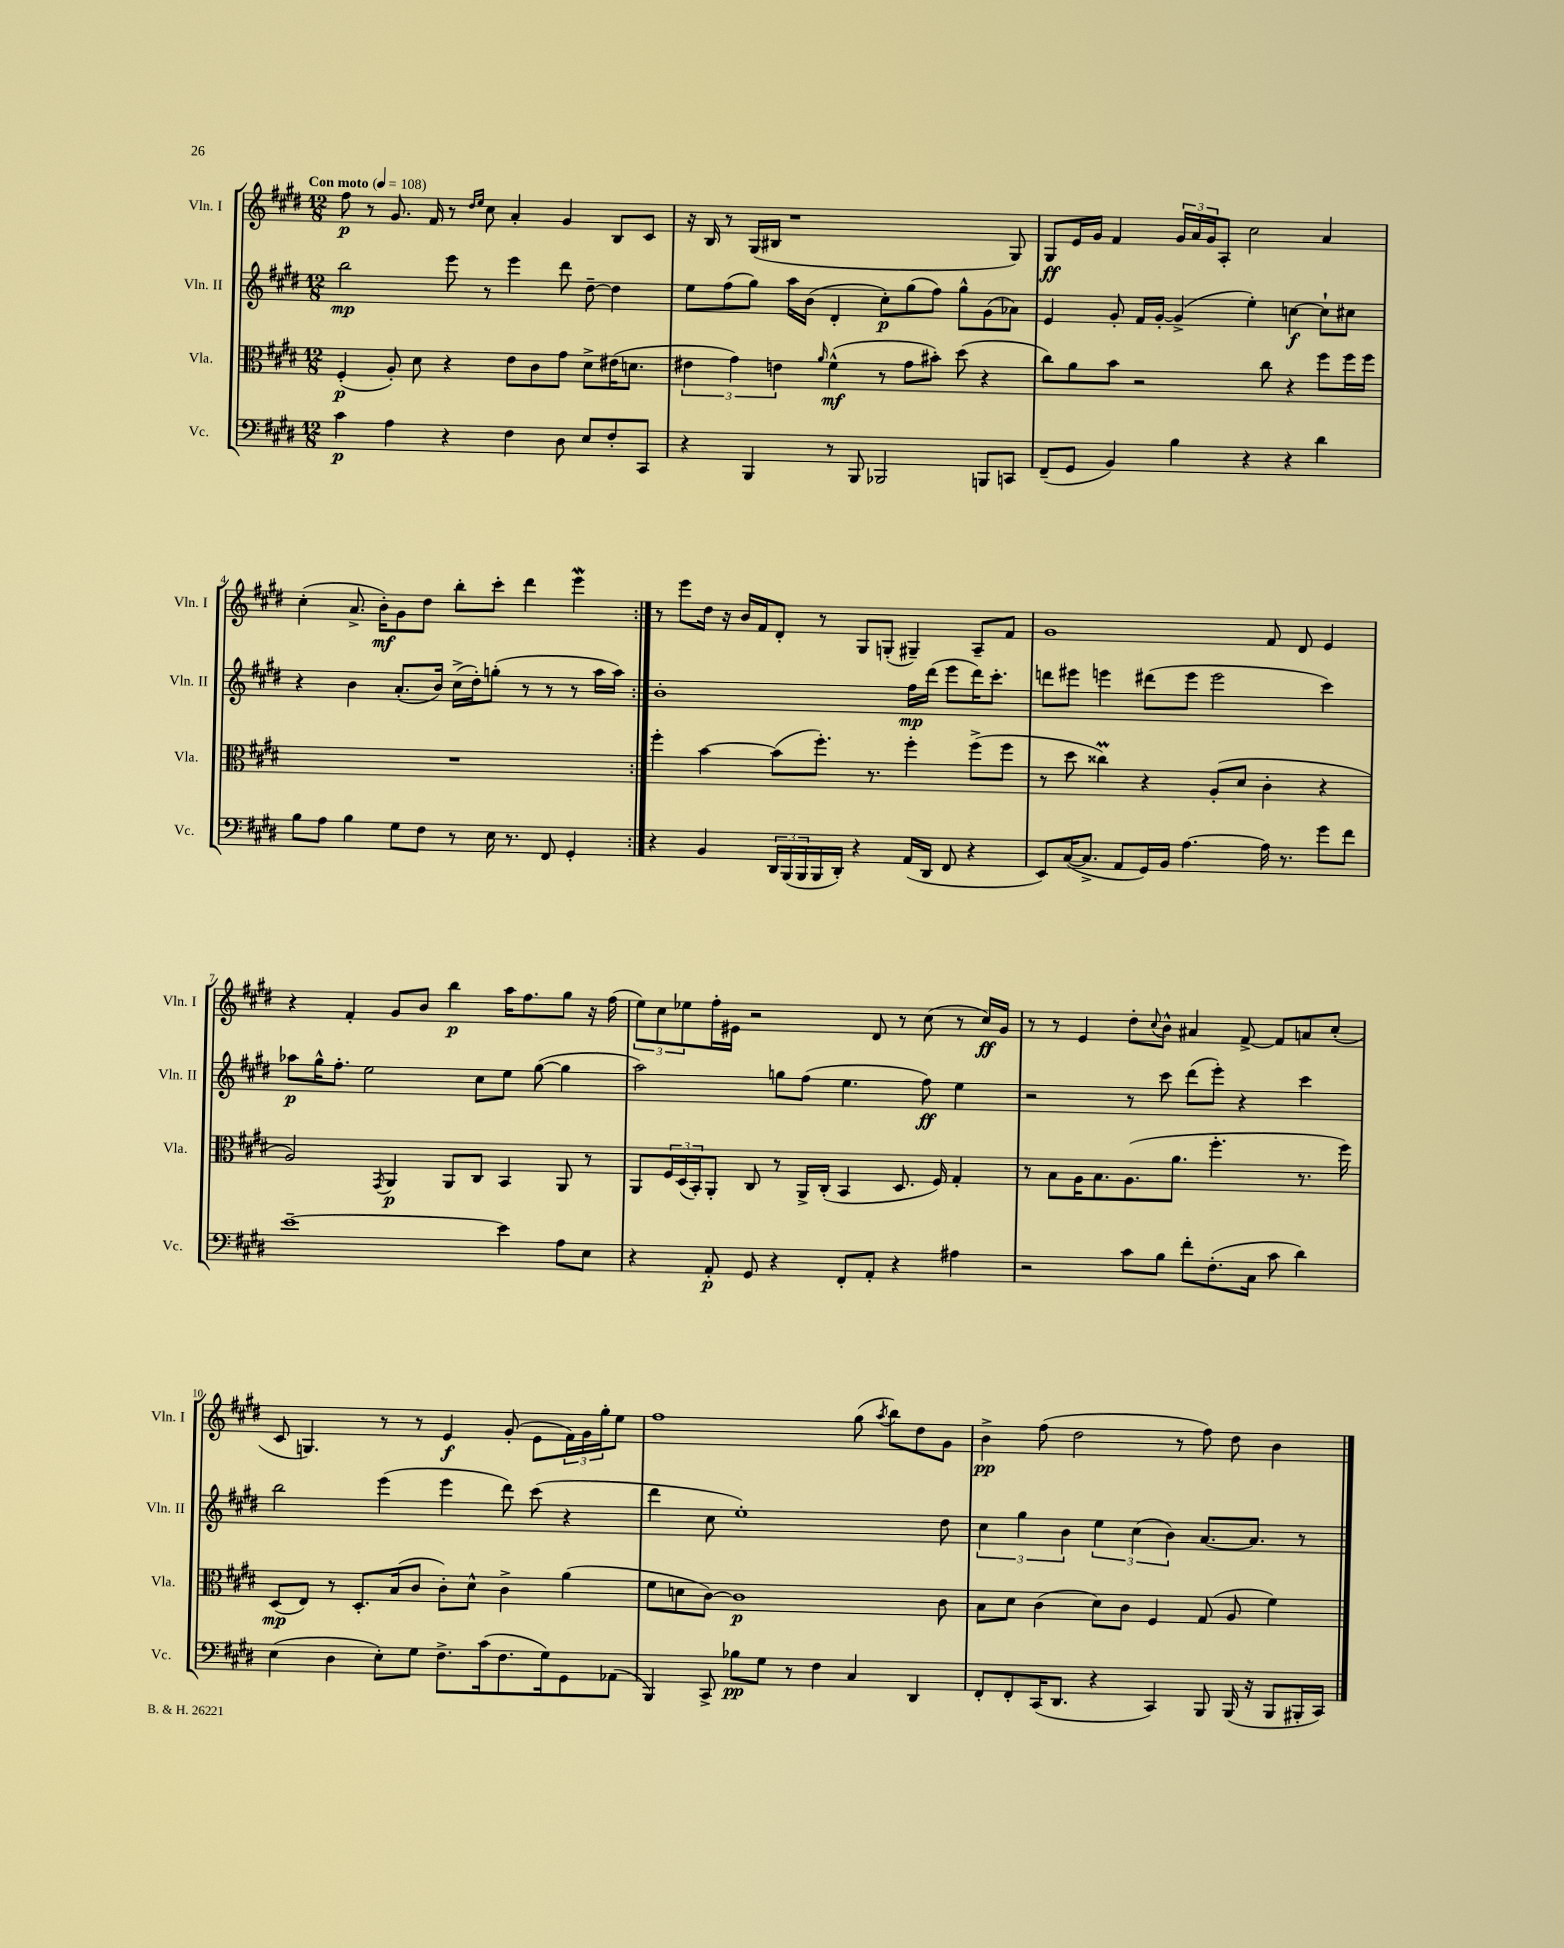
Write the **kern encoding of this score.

**kern	**kern	**kern	**kern
*staff4	*staff3	*staff2	*staff1
*clefF4	*clefC3	*clefG2	*clefG2
*k[f#c#g#d#]	*k[f#c#g#d#]	*k[f#c#g#d#]	*k[f#c#g#d#]
*M12/8	*M12/8	*M12/8	*M12/8
*MM108	*MM108	*MM108	*MM108
4c#	(4F#'	2bb	8ff#
.	.	.	8r
4A	8A')	.	8.g#
.	8d#	.	.
.	.	.	16f#
4r	4r	8eee	8r
.	.	.	16qqdd#
.	.	.	16qqee
.	.	8r	8cc#
4F#	8e	4eee	4a'
.	8c#	.	.
8D#	8g#	8ddd#	4g#
8E	8d#^	[8dd#~	.
8F#'	(16e#	4dd#]	8B
.	8.d	.	.
8CC#	.	.	8c#
=	=	=	=
4r	6e#	8ee	16r
.	.	.	16B
.	.	(8ff#	8r
.	6g#)	.	.
4BBB	.	8gg#)	(16G#
.	.	.	16B#
.	6e	.	.
.	.	16aa	1r
.	.	(16b	.
.	16qqa	.	.
8r	(4f#^^	4d#'	.
8BBB	.	.	.
2BBB-	8r	8cc#')	.
.	8g#	(8gg#	.
.	8b#')	8ff#)	.
.	(8dd#	8gg#^^	.
8BBB	4r	(8g#	.
8CC	.	8a-)	8G#)
=	=	=	=
(8FF#~	8cc#)	4e	8G#
8GG#	8a	.	16e
.	.	.	16g#
4BB)	8b	8g#'	4f#
.	2r	16f#	.
.	.	[16g#'	.
4B	.	(4g#^]	24g#
.	.	.	24a
.	.	.	24g#
.	.	.	8A'
4r	.	4ee')	2cc#
.	8cc#	.	.
4r	4r	[4cc	.
4d#	8ff#	8cc`]	4a
.	16ff#	8cc#	.
.	16ff#	.	.
=	=	=	=
8B	1.r	4r	(4cc#'
8A	.	.	.
4B	.	4b	8.a^
.	.	.	16b')
8G#	.	(8.a'	8g#
8F#	.	.	8dd#
.	.	16b)	.
8r	.	(16cc#^	8bb'
.	.	16dd#')	.
16E	.	(8gg'	8ccc#'
8.r	.	.	.
.	.	8r	4ddd#
8FF#	.	8r	.
4GG#'	.	8r	4eee
.	.	16aa	.
.	.	16aa)	.
=:|!	=:|!	=:|!	=:|!
4r	4ff#'	1b'	8r
.	.	.	8eee
4BB	[4b	.	16dd#
.	.	.	16r
.	.	.	16b
.	.	.	16f#
24DD#	(8b]	.	8d#'
(24BBB	.	.	.
24BBB	.	.	.
16BBB	8.ff#')	.	8r
16DD#')	.	.	.
4r	.	.	8G#
.	8.r	.	.
.	.	.	(8G'
(16AA	4ff#'	16ff#	4G#~)
16DD#	.	(16ddd#	.
8FF#	.	8eee	.
4r	(8ff#^	16ddd#)	8A~
.	.	8.ccc#'	.
.	8ff#	.	8f#
=	=	=	=
8EE)	8r	8ddd	1g#
([16C#	8dd#	8eee#	.
8.C#^]	.	.	.
.	4cc##)	4eee	.
8AA	.	.	.
16GG#)	4r	(8ddd#	.
16BB	.	.	.
[4.A	.	8eee	.
.	(8A'	2eee	.
.	8d#	.	.
16A]	4c#'	.	8f#
8.r	.	.	.
.	.	.	8d#
8g#	4r	4ccc#)	4e
8f#	.	.	.
=	=	=	=
[1e~	2A)	8aa-	4r
.	.	16gg#^^	.
.	.	8.ff#'	.
.	.	.	4f#'
.	.	2ee	.
.	8qGG#	.	.
.	4AA	.	8g#
.	.	.	8b
.	8AA	.	4bb
.	8C#	8cc#	.
4e]	4BB	8ee	16aa
.	.	.	8.ff#
.	.	([8gg#	.
8A	8AA	4gg#]	8gg#
8E	8r	.	16r
.	.	.	(16ff#
=	=	=	=
4r	8AA	2aa)	12ee)
.	.	.	12cc#
.	24F#	.	.
.	(24D#	.	12ee-
.	24BB')	.	.
8AA'	8AA'	.	16ff#'
.	.	.	16e#
8GG#	8C#	.	2r
4r	8r	8gg	.
.	16AA^	(8ff#	.
.	(16C#'	.	.
8FF#'	4BB	4.ee	.
8AA'	.	.	8d#
4r	8.D#	.	8r
.	.	8ff#)	(8cc#
.	16F#)	.	.
4A#	4G#'	4ee	8r
.	.	.	16cc#)
.	.	.	16g#
=	=	=	=
2r	8r	2r	8r
.	8B	.	8r
.	16A	.	4e
.	8.B	.	.
8c#	(8.A	8r	8dd#'
.	.	.	8qqcc#
8B	.	8ccc#	8b^^
.	8.a	.	.
8f#'	.	(8ddd#	4a#
(8.F#'	4.ff#'	8eee')	.
.	.	4r	[8f#^
16C#	.	.	.
8c#	.	.	8f#]
4d#)	8.r	4ccc#	8a
.	.	.	(8cc#'
.	16ff#)	.	.
=	=	=	=
(4E	(8D#	2bb	8c#
.	8E)	.	4.G)
4D#	8r	.	.
.	8.D#'	.	.
8E')	.	(4eee	8r
.	(16B	.	.
8G#	8c#	.	8r
8.F#^	8c#')	4eee	4e
.	8d#^^	.	.
(16c#	.	.	.
8.F#	4c#^	8ddd#)	(8g#'
.	.	(8ccc#	8e
16G#)	.	.	.
8GG#	(4a	4r	24f#)
.	.	.	24g#
.	.	.	24gg#'
(8AA-	.	.	8ee
=	=	=	=
4BBB)	8f#	4ddd#	1ff#
.	8d	.	.
8CC#^	[8c#)	8cc#	.
8B-	1c#]	1ee')	.
8G#	.	.	.
8r	.	.	.
4F#	.	.	.
4C#	.	.	(8gg#
.	.	.	8qaa
.	.	.	8bb)
4DD#	.	.	8dd#
.	8c#	8dd#	8g#
=	=	=	=
8FF#'	8B	6cc#	4b^
8FF#'	8d#	.	.
.	.	6gg#	.
(16CC#	(4c#	.	(8ff#
8.DD#	.	.	.
.	.	6b	.
.	.	.	2dd#
4r	8d#)	6ee	.
.	8c#	.	.
.	.	(6cc#	.
4CC#)	4F#	.	.
.	.	6b)	.
.	.	.	8r
8BBB	(8G#	[8.a	8ff#)
(16BBB	8A	.	8dd#
16r	.	8.a]	.
8BBB	4f#)	.	4b
16BBB#'	.	8r	.
16CC#)	.	.	.
==	==	==	==
*-	*-	*-	*-
